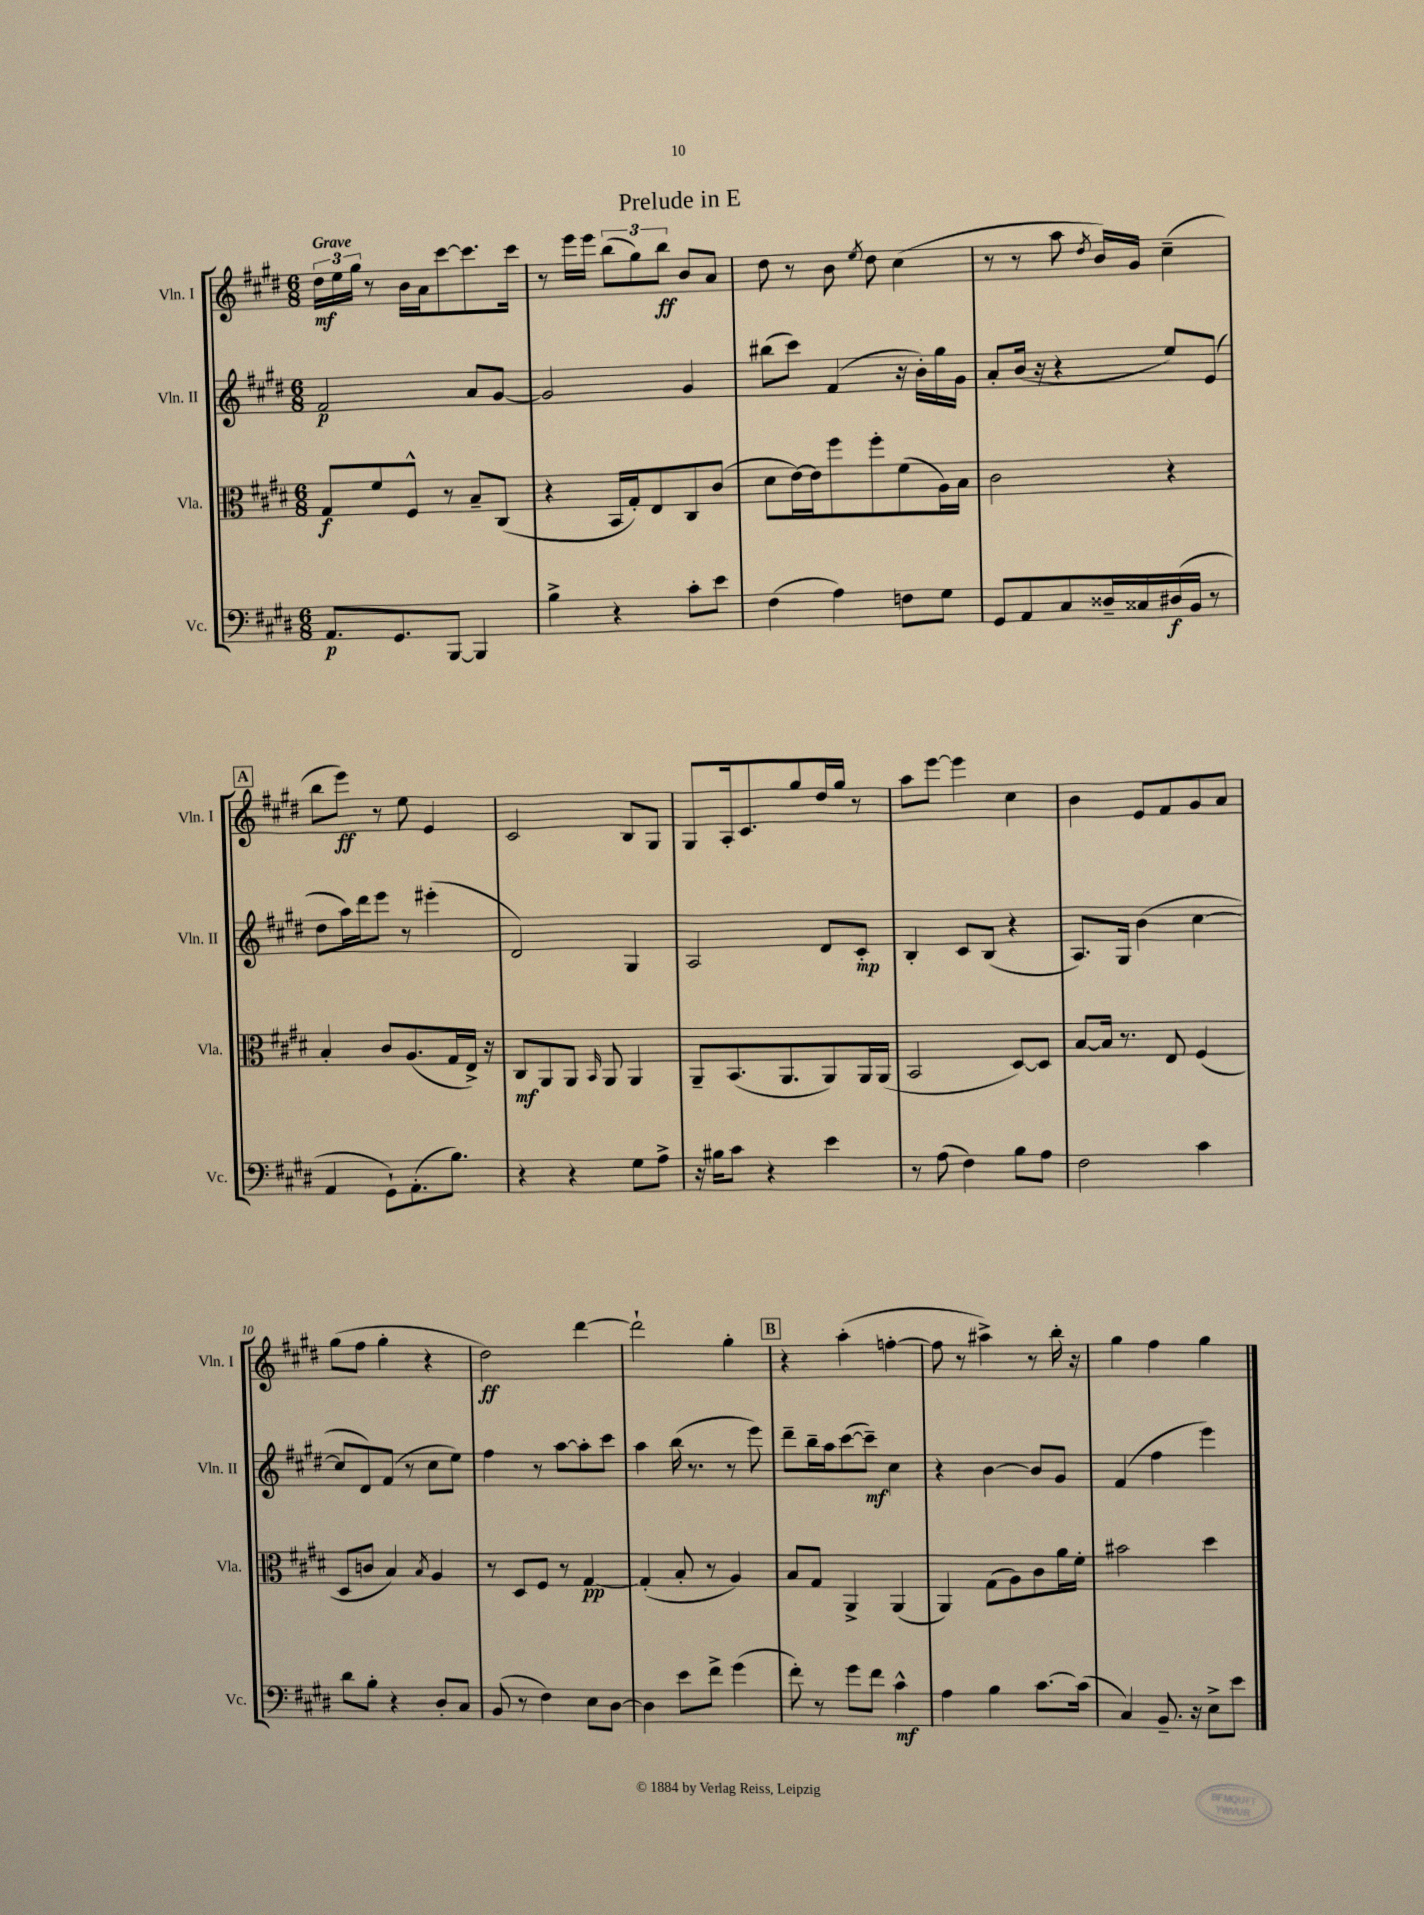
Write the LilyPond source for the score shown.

\header { title = "Prelude in E" }
<<
\new StaffGroup <<
\new Staff = "s0" \with { instrumentName = "Vln. I" shortInstrumentName = "Vln. I" } {
    \clef treble \key e \major \numericTimeSignature \time 6/8 \tempo "Grave"
    \autoBeamOff \tuplet 3/2 { dis''16[\mf e''16 gis''16] } r8 b'16[ a'16 cis'''8~ cis'''8. cis'''16] |
    r8 e'''16[ e'''16] \tuplet 3/2 { b''8[( gis''8) b''8]\ff } b'8[ a'8] |
    dis''8 r8 b'8 \acciaccatura { e''8 } dis''8 cis''4( |
    r8 r8 a''8 \acciaccatura { dis''8 } b'16[) gis'16] cis''4--( |
    \mark \markup { \box "A" } b''8[ e'''8]\ff) r8 e''8 e'4 |
    cis'2 b8[ gis8] |
    gis8[ a16-. cis'8. gis''8 dis''16 gis''16] r8 |
    a''8[ e'''8]~ e'''4 cis''4 |
    b'4 e'8[ fis'8 gis'8 a'8] |
    gis''8[( fis''8] gis''4-. r4 |
    dis''2\ff) dis'''4~ |
    dis'''2-! gis''4-. |
    \mark \markup { \box "B" } r4 a''4-.( f''4~-. |
    f''8 r8 ais''4->) r8 b''16-. r16 |
    gis''4 fis''4 gis''4 \bar "|." |
}
\new Staff = "s1" \with { instrumentName = "Vln. II" shortInstrumentName = "Vln. II" } {
    \clef treble \key e \major \numericTimeSignature \time 6/8
    \autoBeamOff fis'2\p a'8[ gis'8]~ |
    gis'2 gis'4 |
    bis''8[( cis'''8]) fis'4( r16 b'16[-.) gis''16 gis'16] |
    a'8[-. b'16]( r16 r4 e''8[) e'8]( |
    \mark \markup { \box "A" } dis''8[ a''16) dis'''16 e'''8] r8 eis'''4-.( |
    dis'2) gis4 |
    a2 dis'8[ cis'8]-.\mp |
    b4-. cis'8[ b8]( r4 |
    a8.[) gis16] b'4( cis''4~ |
    cis''8[ dis'8) fis'8]( r8 cis''8[ e''8]) |
    fis''4 r8 a''8[~ a''8-. cis'''8] |
    a''4 b''16( r8. r8 e'''8) |
    \mark \markup { \box "B" } dis'''8[-- b''16-- a''16 cis'''8~( cis'''8]--\mf) cis''4 |
    r4 b'4~ b'8[ gis'8] |
    fis'4( fis''4 e'''4) \bar "|." |
}
\new Staff = "s2" \with { instrumentName = "Vla." shortInstrumentName = "Vla." } {
    \clef alto \key e \major \numericTimeSignature \time 6/8
    \autoBeamOff gis8[\f fis'8 fis8]-^ r8 b8[-- cis8]( |
    r4 b,16[ gis16-.) e8 cis8 cis'8]( |
    dis'8[ e'16~) e'16 fis''8 fis''8-. fis'8( a16) b16] |
    cis'2 r4 |
    \mark \markup { \box "A" } b4-. cis'8[ a8.( gis16 e16]->) r16 |
    cis8[\mf a,8 a,8] \grace { b,16 } a,8 a,4 |
    a,8[-- b,8.( a,8. a,8) a,16 a,16]( |
    b,2 dis8[~) dis8] |
    b8[~ b16] r8. e8 fis4( |
    dis8[ c'8] b4) \acciaccatura { b8 } a4 |
    r8 dis8[ fis8] r8 gis4~\pp |
    gis4-.( b8-. r8 a4) |
    \mark \markup { \box "B" } b8[ gis8] a,4-> a,4( |
    a,4) gis8[( a8) cis'8 a'16 fis'16]-. |
    bis'2 dis''4 \bar "|." |
}
\new Staff = "s3" \with { instrumentName = "Vc." shortInstrumentName = "Vc." } {
    \clef bass \key e \major \numericTimeSignature \time 6/8
    \autoBeamOff a,8.[\p gis,8. b,,8]~ b,,4 |
    b4-> r4 cis'8[-. e'8] |
    fis4( a4) f8[ gis8] |
    gis,8[ a,8 cis8 disis16-- cisis16 dis16\f( b,16] r8 |
    \mark \markup { \box "A" } a,4 gis,8[-!) a,8.-.( b8.]) |
    r4 r4 gis8[ a8]-> |
    r16 bis16[ cis'8] r4 e'4 |
    r8 a8( fis4) b8[ a8] |
    fis2 cis'4 |
    dis'8[ b8]-. r4 dis8[-. cis8] |
    b,8( r8 fis4) e8[ dis8]~ |
    dis4 e'8[ fis'8]-> gis'4( |
    \mark \markup { \box "B" } fis'8-.) r8 gis'8[ fis'8] cis'4-^\mf |
    a4 b4 cis'8.[~ cis'16]( |
    cis4) b,8.-- r16 e8[-> e'8] \bar "|." |
}
>>
>>
